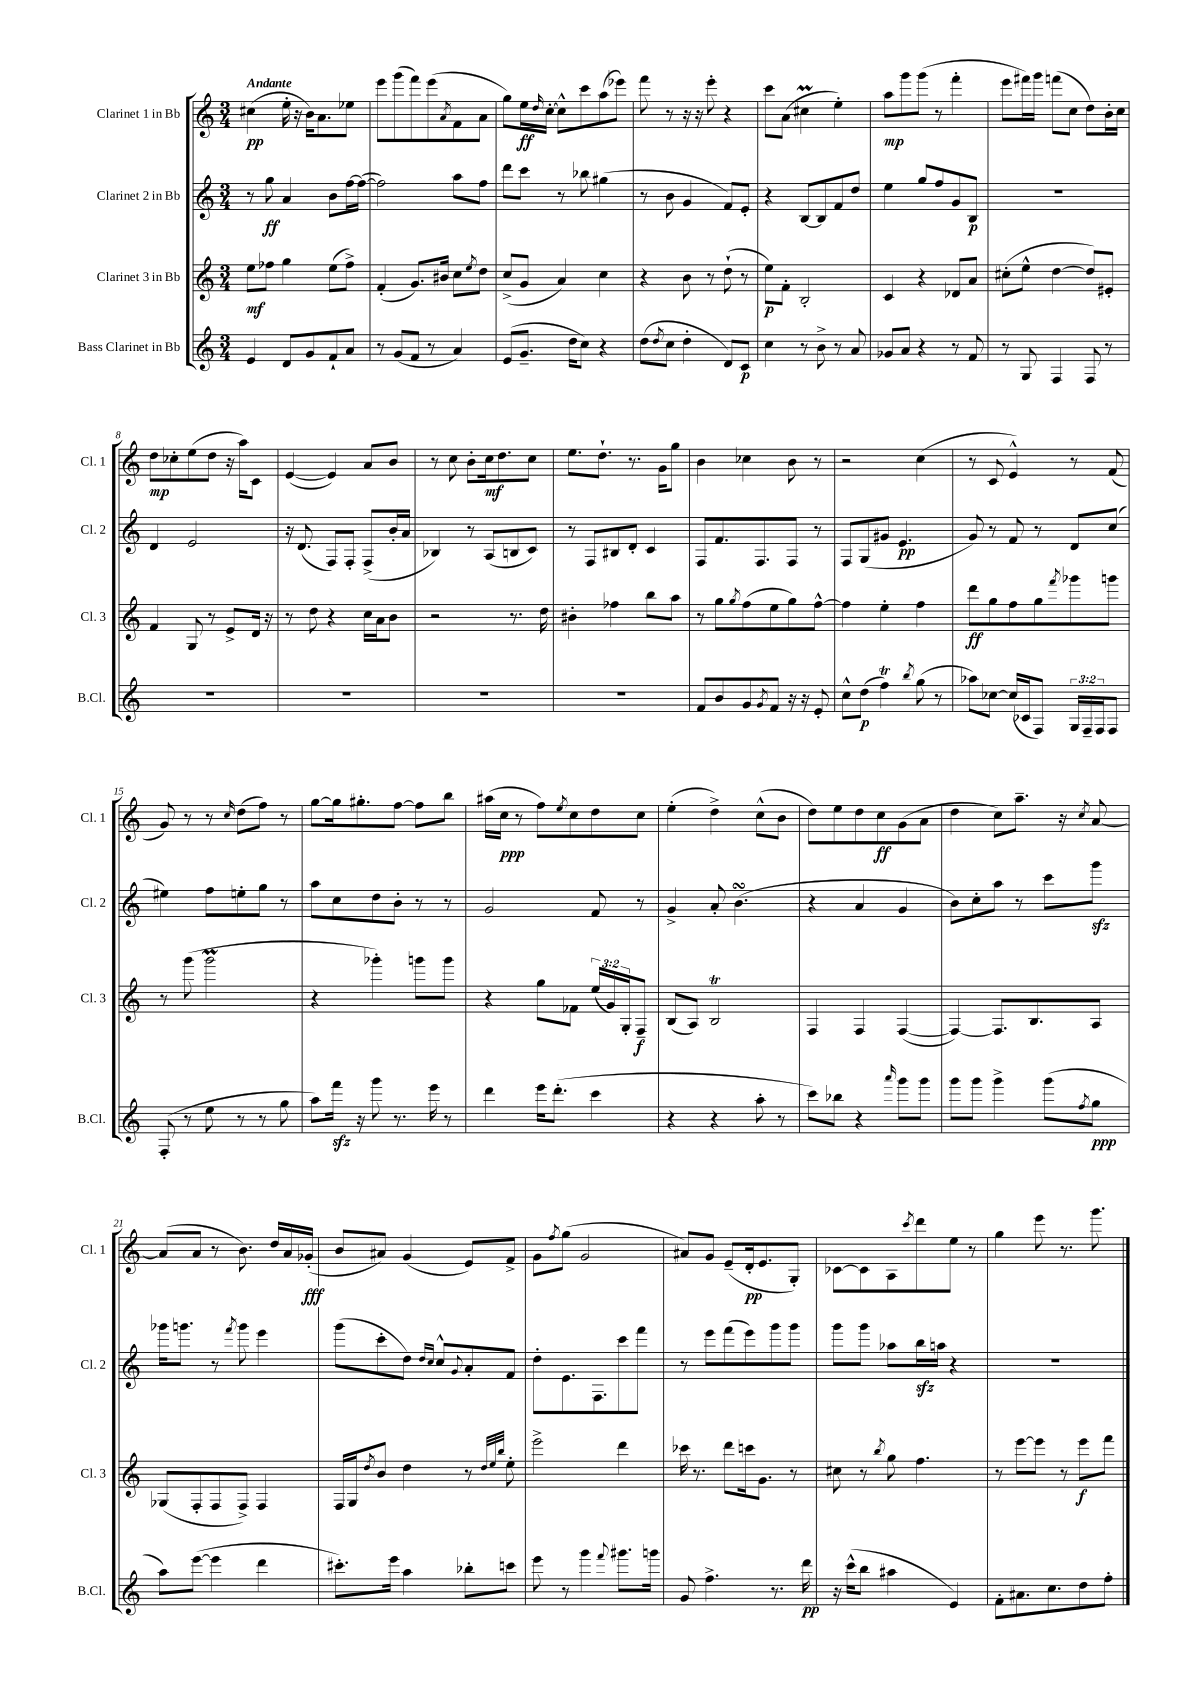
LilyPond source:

<<
\new StaffGroup <<
\new Staff = "s0" \with { instrumentName = "Clarinet 1 in Bb" shortInstrumentName = "Cl. 1" } {
    \clef treble \key c \major \numericTimeSignature \time 3/4 \tempo "Andante"
    cis''4\pp( e''16-. r16 b'16) a'8. ees''8 |
    e'''8 g'''8( f'''8) e'''8( \acciaccatura { a'8 } f'8 a'8 |
    g''8) e''16\ff \grace { d''16 } c''16~-. c''8-^ c'''8 a''8( ees'''8) |
    f'''8 r8 r16 r16 e'''8-. r4 |
    c'''8 a'8( cis''4\prall e''4-.) |
    a''8\mp g'''8 g'''8( r8 f'''4-. |
    e'''8 fis'''16) g'''16 f'''8( c''8 d''8) b'16-. c''16 |
    d''8\mp ces''8-. e''8( d''8 r16 a''16) c'8 |
    e'4~( e'4) a'8 b'8 |
    r8 c''8 b'8-. c''16\mf d''8. c''8 |
    e''8. d''8.-! r8. g'16 g''8 |
    b'4 ces''4 b'8 r8 |
    r2 c''4( |
    r8 c'8 e'4-^) r8 f'8( |
    g'8) r8 r8 \grace { c''16 } d''8( f''8) r8 |
    g''8~ g''16 gis''8.-. f''8~ f''8 b''8 |
    ais''16( c''16\ppp r8 f''8) \acciaccatura { e''8 } c''8 d''8 c''8 |
    e''4-.( d''4->) c''8-^( b'8 |
    d''8) e''8 d''8 c''8\ff g'8( a'8 |
    d''4 c''8) a''8.-- r16 \acciaccatura { c''8 } a'8~ |
    a'8( a'8 r8 b'8.) d''16 a'16 ges'16-.\fff( |
    b'8 ais'8) g'4( e'8) f'8-> |
    g'8 \acciaccatura { f''8 } g''8( g'2 |
    ais'8) g'8 e'8--( d'16-.\pp e'8. g8-.) |
    ces'8~ ces'8 a8 \acciaccatura { c'''8 } d'''8 e''8 r8 |
    g''4 e'''8 r8. g'''8. \bar "|." |
}
\new Staff = "s1" \with { instrumentName = "Clarinet 2 in Bb" shortInstrumentName = "Cl. 2" } {
    \clef treble \key c \major \numericTimeSignature \time 3/4
    r8 g''8\ff a'4 b'8 f''16~ f''16~( |
    f''2) a''8 f''8 |
    d'''8 c'''8 r8 bes''8 gis''4( |
    r8 b'8 g'4 f'8) e'8-. |
    r4 b8~ b8 f'8 d''8 |
    e''4 g''8 f''8 g'8 b8\p |
    R2. |
    d'4 e'2 |
    r16 d'8.( f8) f8-. f8->( b'16-. a'16 |
    bes4) r8 a8( b8 c'8) |
    r8 f8 bis8 d'8-. c'4 |
    f8 f'8. f8. f8 r8 |
    f8 g8( gis'8 e'4.\pp |
    g'8) r8 f'8 r8 d'8 c''8( |
    eis''4) f''8 e''8-. g''8 r8 |
    a''8 c''8 d''8 b'8-. r8 r8 |
    g'2 f'8 r8 |
    g'4-> a'8-. b'4.\turn( |
    r4 a'4 g'4 |
    b'8) c''8-. a''8 r8 c'''8 g'''8\sfz |
    ges'''16 g'''8. r8 \acciaccatura { f'''8 } g'''8 e'''4 |
    g'''8( c'''8-. d''8) \grace { d''16 c''16 } c''8-^ \appoggiatura { g'8 } a'8-. f'8 |
    d''8-. e'8. f8. c'''8 f'''8 |
    r8 e'''8 f'''8( e'''8) g'''8 g'''8 |
    g'''8 g'''8 aes''8 b''16\sfz a''16 r4 |
    R2. \bar "|." |
}
\new Staff = "s2" \with { instrumentName = "Clarinet 3 in Bb" shortInstrumentName = "Cl. 3" } {
    \clef treble \key c \major \numericTimeSignature \time 3/4 \override Staff.TupletNumber.text = #tuplet-number::calc-fraction-text
    e''8\mf fes''8 g''4 e''8( fes''8->) |
    f'4-.( g'8.) bis'16 c''8 \acciaccatura { e''8 } d''8 |
    c''8->( g'8 a'4) c''4 |
    r4 b'8 r8 d''8-!( r8 |
    e''8\p) f'8-. b2-. |
    c'4 r4 des'8 a'8 |
    cis''8-.( e''8-^ d''4~ d''8) eis'8-. |
    f'4 g8 r8 e'8-> d'16 r16 |
    r8 d''8 r4 c''16 a'16 b'8 |
    r2 r8. d''16 |
    bis'4-. fes''4 b''8 a''8 |
    r8 g''8 \acciaccatura { g''8 } f''8( e''8 g''8) f''8~-^ |
    f''4 e''4-. f''4 |
    d'''8\ff g''8 f''8 g''8 \acciaccatura { f'''8 } ges'''8 g'''8 |
    r8 g'''8( g'''2\prall |
    r4 ges'''4-.) g'''8 g'''8 |
    r4 g''8 fes'8 \tuplet 3/2 { e''16( g'16) g16-. } f8--\f |
    b8( a8) b2\trill |
    f4 f4 f4~( |
    f4~) f8. b8. a8 |
    ges8( f8-. f8 f8->) f4 |
    f16 g16 \acciaccatura { d''8 } b'8 d''4 r8 \grace { d''32 e''32 b''32 } e''8-. |
    e'''2-> d'''4 |
    ces'''16 r8. d'''8 c'''16 g'8. r8 |
    cis''8 r8 \acciaccatura { b''8 } g''8 f''4. |
    r8 e'''8~ e'''8 r8 e'''8\f f'''8 \bar "|." |
}
\new Staff = "s3" \with { instrumentName = "Bass Clarinet in Bb" shortInstrumentName = "B.Cl." } {
    \clef treble \key c \major \numericTimeSignature \time 3/4 \override Staff.TupletNumber.text = #tuplet-number::calc-fraction-text
    e'4 d'8 g'8 f'8-! a'8 |
    r8 g'8( f'8 r8 a'4) |
    e'8( g'8.-- d''16 c''8) r4 |
    d''8( \acciaccatura { d''8 } c''8 d''4-. d'8) c'8\p |
    c''4 r8 b'8-> r8 a'8 |
    ges'8 a'8 r4 r8 f'8 |
    r8 g8 f4 f8 r8 |
    R2. |
    R2. |
    R2. |
    R2. |
    f'8 b'8 g'8 \acciaccatura { g'8 } f'8 r16 r16 e'8-. |
    c''8-^ d''8\p( f''4\trill) \acciaccatura { b''8 } g''8( r8 |
    aes''8) ces''8~ ces''16( ces'16 f8) \tuplet 3/2 { g16 f16-- f16 } f8 |
    f8-.( r8 e''8 r8 r8 g''8 |
    a''8) f'''16\sfz r16 g'''8 r8. e'''16 r8 |
    d'''4 e'''16 d'''8.-.( c'''4 |
    r4 r4 a''8-. r8 |
    c'''8) bes''8 r4 \grace { a'''16 } g'''8 g'''8 |
    g'''8 g'''8 g'''4-> g'''8( \acciaccatura { f''8 } g''8\ppp |
    a''8) e'''8~( e'''4 d'''4 |
    cis'''8.-.) e'''16 a''4 bes''8-. c'''8 |
    e'''8 r8 g'''4 \appoggiatura { f'''8 } gis'''8. g'''16 |
    g'8 f''4.-> r8. d'''16\pp |
    r16 c'''16-^( b''8 ais''4 e'4) |
    f'8-. ais'8. c''8. d''8 f''8-. \bar "|." |
}
>>
>>
